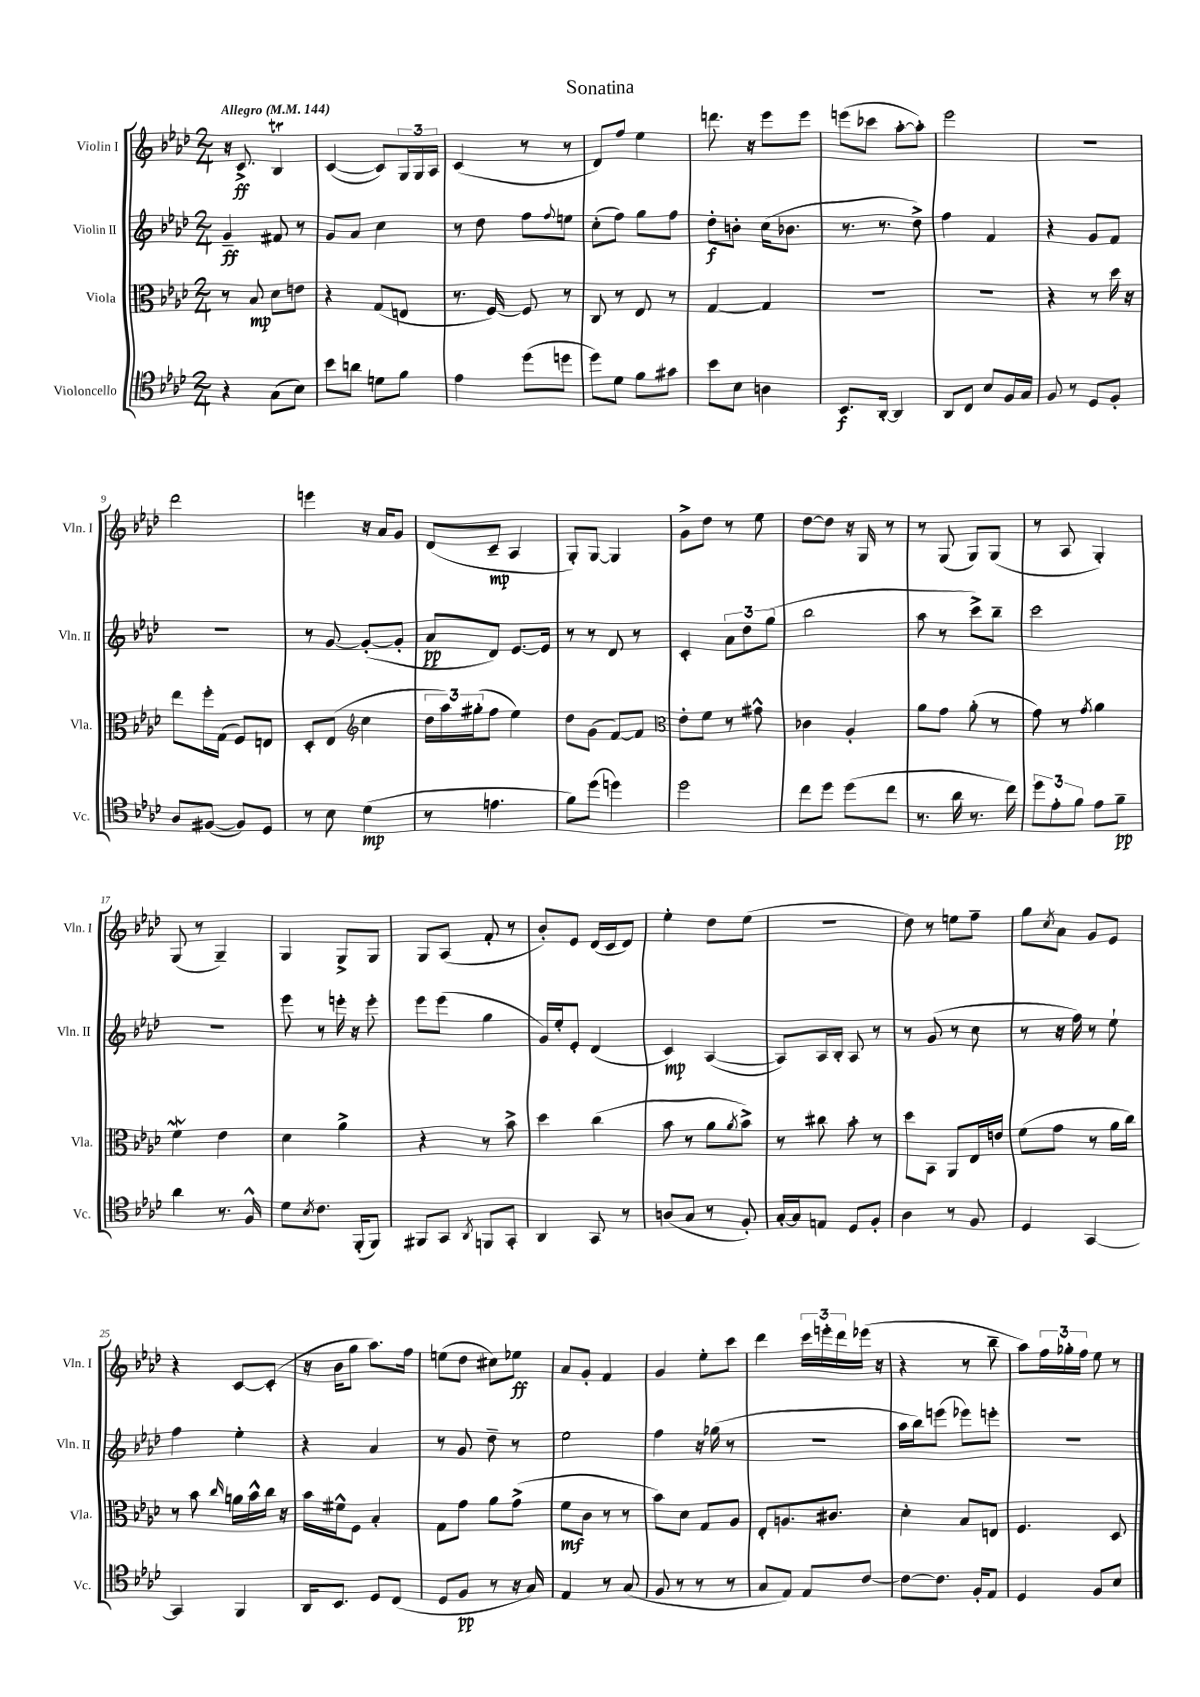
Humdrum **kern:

**kern	**kern	**kern	**kern
*staff4	*staff3	*staff2	*staff1
*clefC4	*clefC3	*clefG2	*clefG2
*k[b-e-a-d-]	*k[b-e-a-d-]	*k[b-e-a-d-]	*k[b-e-a-d-]
*M2/4	*M2/4	*M2/4	*M2/4
*MM144	*MM144	*MM144	*MM144
4r	8r	4g~	16r
.	.	.	8.c^
.	8B-	.	.
(8G	8d-	8f#	4B-
8B-)	8e	8r	.
=	=	=	=
8b-	4r	8g	([4c
8a	.	8a-	.
8d	(8G	4cc	8c])
8f	8E	.	24G
.	.	.	24G
.	.	.	24A-
=	=	=	=
4e-	8.r	8r	(4c
.	.	8dd-	.
.	[16F)	.	.
(8dd-	8F]	8ff	8r
.	.	8qqff	.
8dd	8r	8ee	8r
=	=	=	=
8dd-)	8C	(8cc'	8d-)
8d-	8r	8ff)	8ff
8f	8E-	8gg	4ee-
8g#	8r	8ff	.
=	=	=	=
8b-	[4G	8dd-'	8.ddd
8B-	.	8b'	.
.	.	.	16r
4A	4G]	(16cc	8eee-
.	.	8.b-	.
.	.	.	8eee-
=	=	=	=
8.BB-	2r	8.r	(8eee
.	.	.	8ccc-
[16AA-'	.	8.r	.
4AA-]	.	.	[8aa-'
.	.	8dd-^)	8aa-'])
=	=	=	=
8AA-	2r	4ff	2eee-
8C	.	.	.
8B-	.	4f	.
16F	.	.	.
16G	.	.	.
=	=	=	=
8F	4r	4r	2r
8r	.	.	.
8D-	8r	8g	.
8F'	16dd-	8f	.
.	16r	.	.
=	=	=	=
8A-	8ee-	2r	2ddd-
([8F#	16ff'	.	.
.	(16G	.	.
8F#])	8F)	.	.
8D-	8E	.	.
=	=	=	=
8r	8D-'	8r	4eee
8B-	(8E-	[8g	.
*	*clefG2	*	*
(4d-	4cc	(8g'_	16r
.	.	.	16a-
.	.	8g']	8g
=	=	=	=
8r	24dd-	8a-	(8d-
.	24aa-)	.	.
.	(24gg#'	.	.
4.e	8ff	8d-)	8c~
.	4ee-)	[8.e-	4A-
.	.	16e-]	.
=	=	=	=
8f)	8dd-	8r	8G')
(8dd-	(8g	8r	[8G
4dd)	[8f)	8d-	4G]
.	8f]	8r	.
=	=	=	=
*	*clefC3	*	*
2dd-	8e-'	4c'	8g^
.	8f	.	8dd-
.	8r	12a-	8r
.	.	12dd-	.
.	8g#^^	.	8ee-
.	.	(12gg	.
=	=	=	=
8cc	4c-	2bb-	[8dd-
8dd-	.	.	8dd-]
(8dd-	4A-'	.	16r
.	.	.	16G
8cc	.	.	8r
=	=	=	=
8.r	8a-	8aa-	8r
.	8g	8r	(8G
16a-	.	.	.
8.r	(8a-'	8ccc^)	8G)
.	8r	8bb-~	(8G
16cc)	.	.	.
=	=	=	=
12dd-	8g)	2ccc	8r
12e-'	.	.	.
.	8r	.	8A-
12f	.	.	.
.	8qg	.	.
8e-	4a-	.	4G')
8f~	.	.	.
=	=	=	=
4a-	4f	2r	(8G
.	.	.	8r
8.r	4e-	.	4G~)
16F^^	.	.	.
=	=	=	=
8d-	4d-	8eee-	4G
8qB-	.	.	.
8.c	.	8r	.
.	4a-^	16eee'	8G^
(16FF'	.	16r	.
8FF)	.	8eee'	8G
=	=	=	=
8FF#	4r	8eee-	8G
8GG	.	(8eee-	(8A-
8qAA-	.	.	.
8FF	8r	4gg	8f'
8GG'	8b-^	.	8r
=	=	=	=
4AA-	4dd-	16g)	8b-')
.	.	16ee-'	.
.	.	8e-'	8e-
8GG	(4cc	(4d-	(16d-
.	.	.	16c
8r	.	.	8d-)
=	=	=	=
(8A	8b-	4c)	4ee-'
8G	8r	.	.
8r	8a-	([4A-	8dd-
.	8qa-	.	.
8F')	8b-^)	.	(8ee-
=	=	=	=
[16G'	8r	8A-])	2r
16G]	.	.	.
8E	8cc#	16A-	.
.	.	16B-'	.
8D-	8b-'	8A-	.
8F'	8r	8r	.
=	=	=	=
4A-	8dd-	8r	8dd-)
.	8BB-	(8g	8r
8r	8AA-	8r	8ee
8F	16E-	8cc	8ff~
.	16e	.	.
=	=	=	=
4D-	(8f	8r	8gg
.	.	.	8qcc
.	8g	16r	8a-
.	.	16ff)	.
[4GG	8r	8r	8g
.	16a-	8ee-`	8e-
.	16cc)	.	.
=	=	=	=
4GG]	8r	4ff	4r
.	8b-	.	.
.	16qqcc	.	.
4FF	16a	4ee-'	[8c
.	16b-^^	.	.
.	16cc	.	(8c']
.	16r	.	.
=	=	=	=
16AA-	16b-	4r	16r
8.BB-	16f#^^	.	16b-
.	8F	.	8gg
8D-	4B-'	4a-	8.aa-)
(8C	.	.	.
.	.	.	16ff
=	=	=	=
8D-	8G	8r	(8ee
8F	8g	8g	8dd-
8r	8a-	8dd-~	8cc#)
16r	(8g^	8r	8ee-
16G)	.	.	.
=	=	=	=
4E-	8f	2ee-	8a-
.	8c	.	8g'
8r	8r	.	4f
(8G	8r	.	.
=	=	=	=
8F	8b-)	4ff	4g
8r	8d-	.	.
8r	8G	16r	8ee-'
.	.	(16gg-	.
8r	8A-	8r	8ccc
=	=	=	=
8G	8E-'	2r	4ddd-
8E-)	8.A	.	.
8E-	.	.	24ccc
.	.	.	24eee'
.	8.c#	.	.
.	.	.	24ddd-
[8c	.	.	(16eee-
.	.	.	16r
=	=	=	=
8c_	4d-'	16aa-	4r
.	.	16bb-)	.
8.c]	.	(8eee	.
.	8B-	8eee-)	8r
16F'	.	.	.
8E-	8E	8eee'	8bb-~
=	=	=	=
4D-	4.F	2r	8aa-)
.	.	.	24ff
.	.	.	24gg-'
.	.	.	24ff
8F	.	.	8ee-
8B-	8D-	.	8r
==	==	==	==
*-	*-	*-	*-
